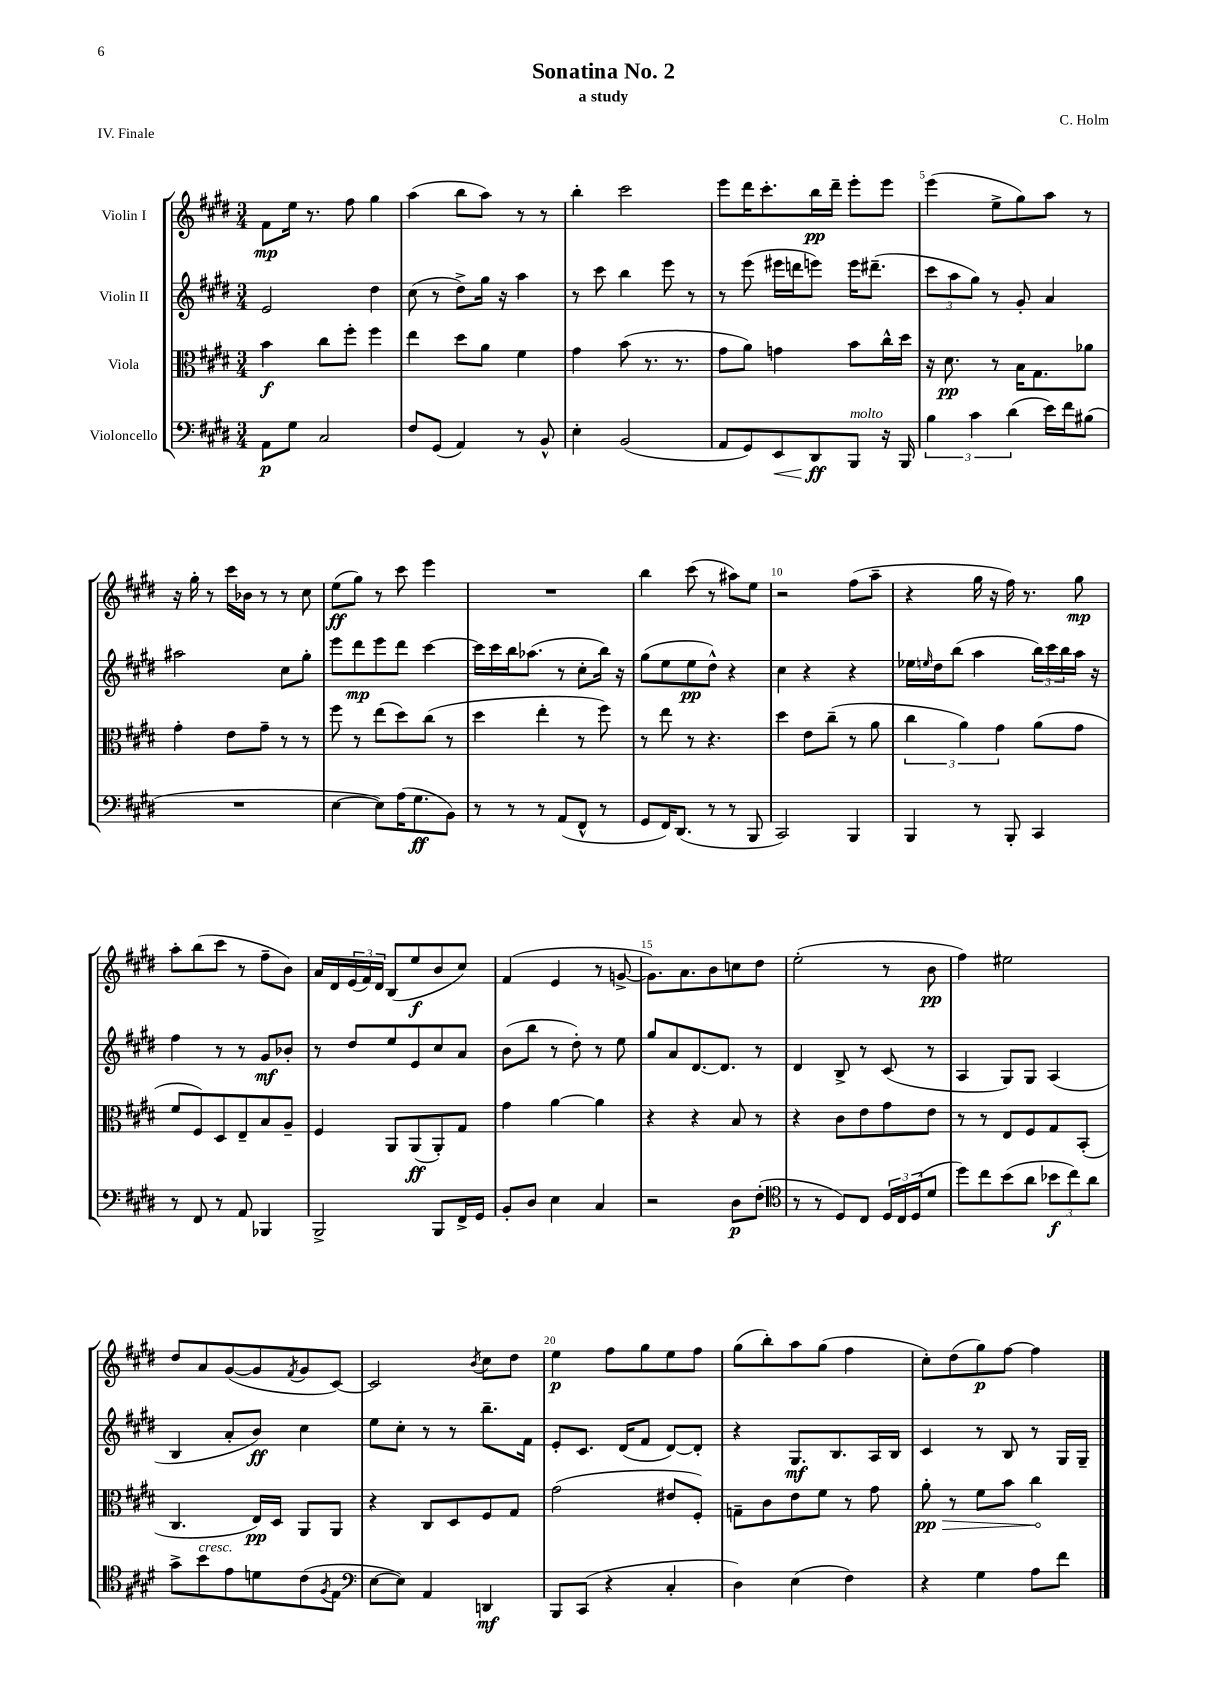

**kern	**dynam	**kern	**dynam	**kern	**dynam	**kern	**dynam
*part4	*part4	*part3	*part3	*part2	*part2	*part1	*part1
*staff4	*staff4	*staff3	*staff3	*staff2	*staff2	*staff1	*staff1
*I"Violoncello	*	*I"Viola	*	*I"Violin II	*	*I"Violin I	*
*clefF4	*	*clefC3	*	*clefG2	*	*clefG2	*
*k[f#c#g#d#]	*	*k[f#c#g#d#]	*	*k[f#c#g#d#]	*	*k[f#c#g#d#]	*
*M3/4	*	*M3/4	*	*M3/4	*	*M3/4	*
=1	=1	=1	=1	=1	=1	=1	=1
8AA\L	p	4b\	f	2e/	.	8f#\L	mp
8G#\J	.	.	.	.	.	16ee\Jk	.
.	.	.	.	.	.	8.r	.
2C#/	.	8cc#\L	.	.	.	.	.
.	.	8ff#'\J	.	.	.	8ff#\	.
.	.	4ff#\	.	4dd#\	.	4gg#\	.
=2	=2	=2	=2	=2	=2	=2	=2
8F#/L	.	4ee\	.	(8cc#\	.	(4aa\	.
(8GG#/J	.	.	.	8r	.	.	.
4AA/)	.	8dd#\L	.	8dd#^\L)	.	8bb\L	.
.	.	8a\J	.	16gg#\Jk	.	8aa\J)	.
.	.	.	.	16r	.	.	.
8r	.	4f#\	.	4aa\	.	8r	.
8BB^^/	.	.	.	.	.	8r	.
=3	=3	=3	=3	=3	=3	=3	=3
4E'\	.	4g#\	.	8r	.	4bb'\	.
.	.	.	.	8ccc#\	.	.	.
(2BB/	.	(8b\	.	4bb\	.	2ccc#\	.
.	.	8.r	.	.	.	.	.
.	.	.	.	8eee\	.	.	.
.	.	8.r	.	.	.	.	.
.	.	.	.	8r	.	.	.
=4	=4	=4	=4	=4	=4	=4	=4
8AA/L	.	8g#\L	.	8r	.	8eee\L	.
8GG#/)	.	8a\J)	.	(8eee\	.	16ddd#\K	.
.	.	.	.	.	.	8.ccc#'\	.
!	!LO:HP:b	!	!	!	!	!	!
8EE/	<	4gn\	.	16eee#X\LL	.	.	.
.	.	.	.	16dddn\J	.	.	.
8DD#/	ff	.	.	8eeen\J)	.	16bb\L	pp
.	.	.	.	.	.	16ddd#~\JJ	.
!LO:TX:a:i:t=molto	!	!	!	!	!	!	!
8BBB/J	[	8b\L	.	16eee\KL	.	8eee'\L	.
.	.	.	.	(8.ddd#X~\J	.	.	.
16r	.	16cc#^^\L	.	.	.	8eee\J	.
16BBB/	.	16dd#\JJ	.	.	.	.	.
=5	=5	=5	=5	=5	=5	=5	=5
6B\	.	16r	.	12ccc#\L	.	(4eee\	.
.	.	8.d#\	pp	.	.	.	.
.	.	.	.	12aa\	.	.	.
6c#\	.	.	.	12gg#\J)	.	.	.
.	.	8r	.	8r	.	8ee^\L	.
(6d#\	.	.	.	.	.	.	.
.	.	16B\KL	.	8g#'/	.	8gg#\)	.
.	.	8.G#\	.	.	.	.	.
16e\LL)	.	.	.	4a/	.	8aa\J	.
16f#\J	.	.	.	.	.	.	.
(8B#X\J	.	8a-X\J	.	.	.	8r	.
!!LO:LB:g=z
=6	=6	=6	=6	=6	=6	=6	=6
2.r	.	4g#'\	.	2aa#X\	.	16r	.
.	.	.	.	.	.	16gg#'\	.
.	.	.	.	.	.	8r	.
.	.	8e\L	.	.	.	16ccc#\LL	.
.	.	.	.	.	.	16b-X\JJ	.
.	.	8g#~\J	.	.	.	8r	.
.	.	8r	.	8cc#\L	.	8r	.
.	.	8r	.	8gg#'\J	.	8cc#\	.
=7	=7	=7	=7	=7	=7	=7	=7
[4E\	.	8ff#\	.	8eee\L	.	(8ee\L	ff
.	.	8r	.	8ddd#\	mp	8gg#\J)	.
8E\L])	.	(8ee\L	.	8eee\	.	8r	.
(16A\K	.	8dd#\)	.	8ddd#\J	.	8ccc#\	.
8.G#\	ff	.	.	.	.	.	.
.	.	(8cc#\J	.	[4ccc#\	.	4eee\	.
8BB\J)	.	8r	.	.	.	.	.
=8	=8	=8	=8	=8	=8	=8	=8
8r	.	4dd#\	.	16ccc#\LL]	.	2.r	.
.	.	.	.	16ccc#\	.	.	.
8r	.	.	.	16bb\J	.	.	.
.	.	.	.	(8.aa-X\J	.	.	.
8r	.	4ee'\	.	.	.	.	.
(8AA/L	.	.	.	8r	.	.	.
8FF#^^/J	.	8r	.	8cc#'\L	.	.	.
8r	.	8ff#\)	.	16bb\Jk)	.	.	.
.	.	.	.	16r	.	.	.
=9	=9	=9	=9	=9	=9	=9	=9
8GG#/L	.	8r	.	(8gg#\L	.	4bb\	.
16FF#/K)	.	8ee\	.	8ee\	.	.	.
(8.DD#/J	.	.	.	.	.	.	.
.	.	8r	.	8ee\	pp	(8ccc#\	.
8r	.	4.r	.	8dd#^^\J)	.	8r	.
8r	.	.	.	4r	.	8aa#X\L)	.
8BBB/	.	.	.	.	.	8ee\J	.
=10	=10	=10	=10	=10	=10	=10	=10
2CC#/)	.	4dd#\	.	4cc#\	.	2r	.
.	.	8e\L	.	4r	.	.	.
.	.	(8cc#~\J	.	.	.	.	.
4BBB/	.	8r	.	4r	.	(8ff#\L	.
.	.	8a\	.	.	.	8aa~\J	.
=11	=11	=11	=11	=11	=11	=11	=11
4BBB/	.	6cc#\	.	16ee-X\LL	.	4r	.
.	.	.	.	16qqeen/	.	.	.
.	.	.	.	16dd#\J	.	.	.
.	.	.	.	(8bb\J	.	.	.
.	.	6a\)	.	.	.	.	.
8r	.	.	.	4aa\	.	16gg#\	.
.	.	.	.	.	.	16r	.
.	.	6g#\	.	.	.	.	.
8BBB'/	.	.	.	.	.	16ff#\)	.
.	.	.	.	.	.	8.r	.
4CC#/	.	(8a\L	.	24bb\LL)	.	.	.
.	.	.	.	24ccc#\	.	.	.
.	.	.	.	24bb\	.	.	.
.	.	8g#\J	.	16aa\JJ	.	8gg#\	mp
.	.	.	.	16r	.	.	.
!!LO:LB:g=z
=12	=12	=12	=12	=12	=12	=12	=12
8r	.	8f#/L	.	4ff#\	.	8aa'\L	.
8FF#/	.	8F#/)	.	.	.	(8bb\	.
8r	.	8D#/	.	8r	.	8ccc#\J	.
8AA/	.	8E~/	.	8r	.	8r	.
4BBB-X/	.	8B/	.	8g#/L	mf	8ff#~\L	.
.	.	8A~/J	.	8b-X'/J	.	8b\J)	.
=13	=13	=13	=13	=13	=13	=13	=13
2BBB^/	.	4F#/	.	8r	.	16a/LL	.
.	.	.	.	.	.	16d#/	.
.	.	.	.	8dd#/L	.	(24e/	.
.	.	.	.	.	.	24f#/)	.
.	.	.	.	.	.	24d#/JJ	.
.	.	8AA/L	.	8ee/	.	(8B/L	.
.	.	(8AA/	ff	8e/	.	8ee/	f
8BBB/L	.	8AA'/)	.	8cc#/	.	8b/	.
16FF#^/L	.	8G#/J	.	8a/J	.	8cc#/J)	.
16GG#/JJ	.	.	.	.	.	.	.
=14	=14	=14	=14	=14	=14	=14	=14
8BB'/L	.	4g#\	.	(8b\L	.	(4f#/	.
8D#/J	.	.	.	8bb\J	.	.	.
4E\	.	[4a\	.	8r	.	4e/	.
.	.	.	.	8dd#'\)	.	.	.
4C#/	.	4a\]	.	8r	.	8r	.
.	.	.	.	8ee\	.	[8gn^/	.
=15	=15	=15	=15	=15	=15	=15	=15
2r	.	4r	.	8gg#/L	.	8.g\L])	.
.	.	.	.	8a/	.	.	.
.	.	.	.	.	.	8.a\	.
.	.	4r	.	[8.d#/	.	.	.
.	.	.	.	.	.	8b\	.
.	.	.	.	8.d#/J]	.	.	.
8D#\L	p	8B/	.	.	.	8ccn\	.
(8F#'\J	.	8r	.	8r	.	8dd#\J	.
=16	=16	=16	=16	=16	=16	=16	=16
*clefC4	*	*	*	*	*	*	*
8r	.	4r	.	4d#/	.	(2ee'\	.
8r	.	.	.	.	.	.	.
8D#/L)	.	8c#\L	.	8B^/	.	.	.
8C#/J	.	8e\	.	8r	.	.	.
24D#/LL	.	8g#\	.	(8c#/	.	8r	.
24C#/	.	.	.	.	.	.	.
(24D#/J	.	.	.	.	.	.	.
8d#/J	.	8e\J	.	8r	.	8b\	pp
=17	=17	=17	=17	=17	=17	=17	=17
8dd#\L)	.	8r	.	4A/	.	4ff#\)	.
8cc#\	.	8r	.	.	.	.	.
(8b\	.	8E/L	.	8G#/L)	.	2ee#X\	.
8a\J	.	8F#/	.	8G#/J	.	.	.
12b-X\L	f	8G#/	.	(4A/	.	.	.
12cc#\)	.	.	.	.	.	.	.
.	.	(8BB'/J	.	.	.	.	.
12a\J	.	.	.	.	.	.	.
!!LO:LB:g=z
=18	=18	=18	=18	=18	=18	=18	=18
8g#^\L	.	4.C#/	.	4B/	.	8dd#/L	.
!LO:TX:a:i:t=cresc.	!	!	!	!	!	!	!
8b\	.	.	.	.	.	8a/	.
8e\	.	.	.	8a'/L	.	([8g#/	.
8dn\	.	16E/LL)	pp	8b/J)	ff	8g#/]	.
.	.	16D#/JJ	.	.	.	.	.
.	.	.	.	.	.	8qf#/	.
(8c#\	.	8AA/L	.	4cc#\	.	8g#/	.
8qF#/	.	.	.	.	.	.	.
8E\J	.	8AA/J	.	.	.	[8c#/J)	.
=19	=19	=19	=19	=19	=19	=19	=19
*clefF4	*	*	*	*	*	*	*
[8E\L	.	4r	.	8ee\L	.	2c#/]	.
8E\J])	.	.	.	8cc#'\J	.	.	.
4AA/	.	8C#/L	.	8r	.	.	.
.	.	8D#/	.	8r	.	.	.
.	.	.	.	.	.	8qb/	.
4DDn/	mf	8F#/	.	8.bb~\L	.	8cc#\L	.
.	.	8G#/J	.	.	.	8dd#\J	.
.	.	.	.	16f#\Jk	.	.	.
=20	=20	=20	=20	=20	=20	=20	=20
8BBB/L	.	(2g#\	.	8e'/L	.	4ee\	p
(8CC#/J	.	.	.	8.c#/J	.	.	.
4r	.	.	.	.	.	8ff#\L	.
.	.	.	.	(16d#/KL	.	.	.
.	.	.	.	8f#/J	.	8gg#\	.
4C#'/	.	8e#X/L	.	[8d#/L)	.	8ee\	.
.	.	8F#'/J)	.	8d#'/J]	.	8ff#\J	.
=21	=21	=21	=21	=21	=21	=21	=21
4D#\)	.	8Gn~\L	.	4r	.	(8gg#\L	.
.	.	8c#\	.	.	.	8bb'\)	.
(4E\	.	8e\	.	8.G#/L	mf	8aa\	.
.	.	8f#\J	.	.	.	(8gg#\J	.
.	.	.	.	8.B/	.	.	.
4F#\)	.	8r	.	.	.	4ff#\	.
.	.	8g#\	.	16A/L	.	.	.
.	.	.	.	16B/JJ	.	.	.
=22	=22	=22	=22	=22	=22	=22	=22
!	!	!	!LO:HP:b	!	!	!	!
4r	.	8a'\	> pp	4c#/	.	8cc#'\L)	.
.	.	8r	.	.	.	(8dd#\	.
4G#\	.	8f#\L	.	8r	.	8gg#\)	p
.	.	8b\J	.	8B/	.	[8ff#\J	.
8A\L	.	4cc#\	.	8r	.	4ff#\]	.
8f#\J	.	.	.	16G#/LL	.	.	.
.	.	.	.	16G#~/JJ	.	.	.
.	.	.	]	.	.	.	.
==	==	==	==	==	==	==	==
*-	*-	*-	*-	*-	*-	*-	*-
